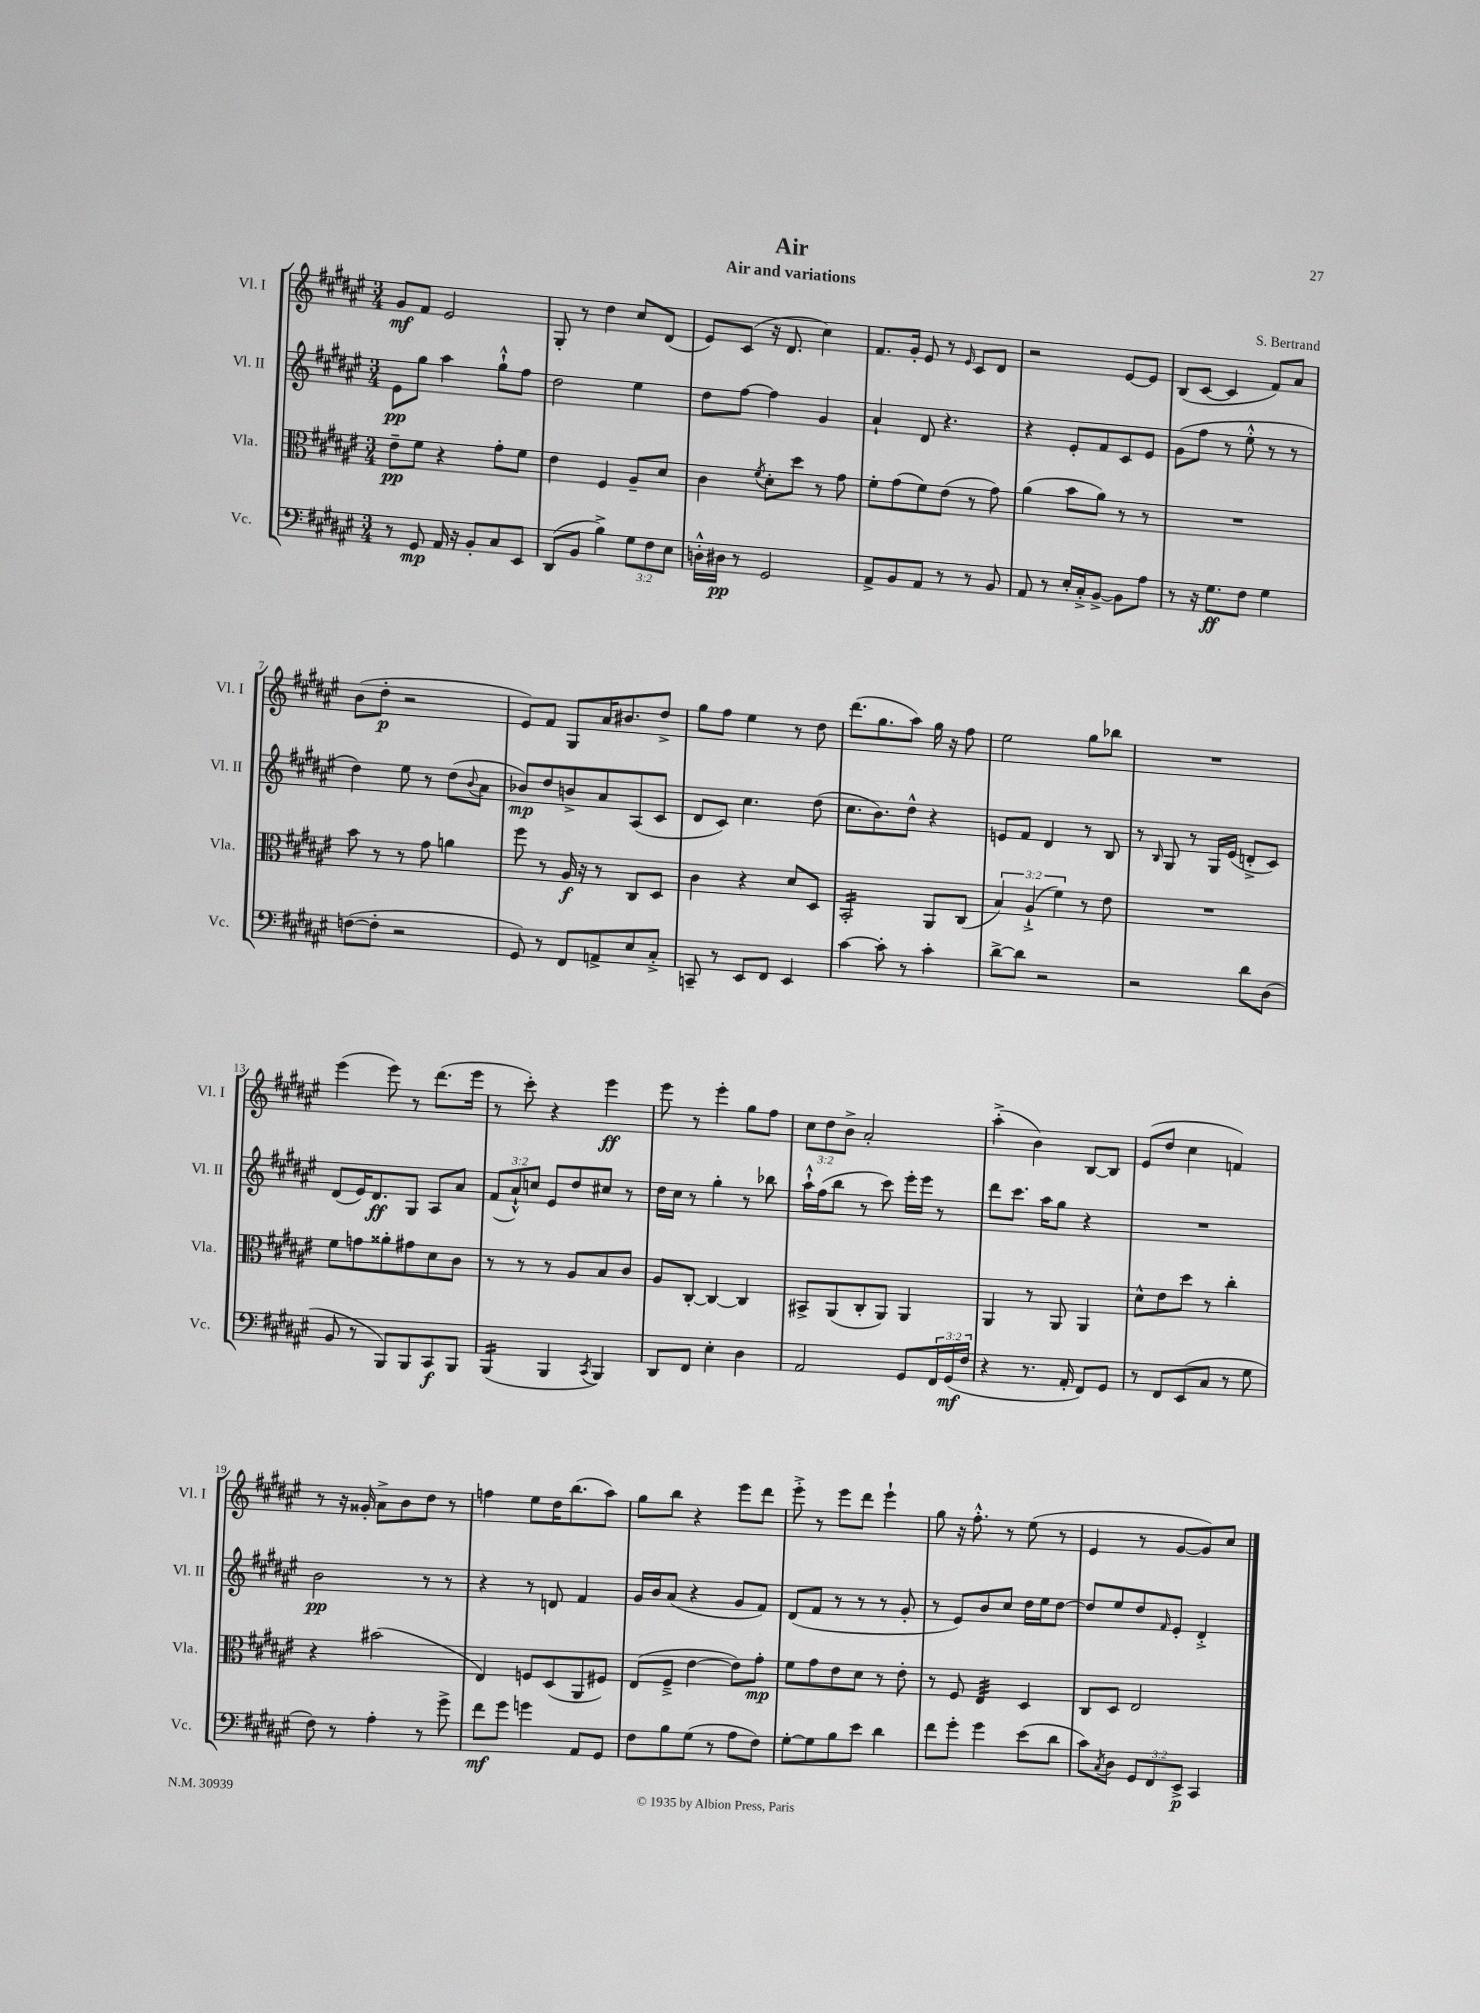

**kern	**kern	**kern	**kern
*staff4	*staff3	*staff2	*staff1
*clefF4	*clefC3	*clefG2	*clefG2
*k[f#c#g#d#a#e#]	*k[f#c#g#d#a#e#]	*k[f#c#g#d#a#e#]	*k[f#c#g#d#a#e#]
*M3/4	*M3/4	*M3/4	*M3/4
8r	8e#~	8e#	8g#
8GG#	8f#	8gg#	8f#
16AA#	4r	4aa#	2e#
16r	.	.	.
8BB'	.	.	.
8C#	8g#'	8gg#`^^	.
8EE#	8f#	8ff#	.
=	=	=	=
(8DD#	4e#	2dd#	8G#'
8BB	.	.	8r
4B^)	4F#	.	4dd#
12G#	8A#~	4ee#	8cc#
12F#	.	.	.
.	8d#	.	(8d#
12E#	.	.	.
=	=	=	=
16D'^^	4c#	8dd#	8e#)
16D#	.	.	.
8r	.	[8ff#	(8c#
.	8qf#	.	.
2GG#	8d#'	4ff#]	16r
.	.	.	8.d#
.	8dd#	.	.
.	8r	4g#	4cc#)
.	8g#	.	.
=	=	=	=
8AA#^	8f#'	4a#`	8.f#
8BB	(8g#	.	.
.	.	.	16g#'
8AA#	8f#)	8d#	8e#
8r	(8e#	4.r	8r
.	.	.	16qqe#
8r	8r	.	8c#
8BB	8g#)	.	8d#
=	=	=	=
8AA#	(4a#	4r	2r
8r	.	.	.
16E#'	8b	8e#'	.
16C#'^	.	.	.
[8BB^	8a#)	8f#	.
8BB]	8r	8c#	[8e#
8A#	8r	8e#	8e#]
=	=	=	=
8r	2.r	(8g#	(8B
16r	.	8ff#	[8c#
8.G#	.	.	.
.	.	8r	4c#]
8F#	.	8ee#'^^	.
4G#	.	8r	8f#)
.	.	8r	8a#
=	=	=	=
([8F	8b	4dd#)	(8b
8F']	8r	.	8dd#'
2r	8r	8ee#	2r
.	8g#	8r	.
.	4a	(8dd#	.
.	.	8qqb	.
.	.	8a#	.
=	=	=	=
8GG#)	8ff#	8b-)	8e#)
8r	8r	8dd#	8f#
8FF#	16A#	8b^	8G#
.	16r	.	.
8AA^	8r	8a#	16a#
.	.	.	8.b#
8E#	8C#	(8A#	.
8C#'^	8D#	8c#	8dd#^
=	=	=	=
8CC~	4c#	8d#	8gg#
8r	.	8c#)	8ff#
8EE#	4r	4.cc#	4ee#
8FF#	.	.	.
4EE#	8d#	.	8r
.	8D#	(8dd#	8dd#
=	=	=	=
[4c#	2BB'	8.cc#	(8.ddd#
.	.	8.b)	8.gg#
8c#']	.	.	.
8r	.	8dd#^^	8aa#)
4c#'	8AA#	4r	16gg#
.	.	.	16r
.	(8C#	.	8ff#
=	=	=	=
[8d#^	6B)	8e	2ee#
8d#]	.	8f#	.
.	(6A#`^	.	.
2r	.	4d#	.
.	6f#)	.	.
.	8r	8r	8gg#
.	8e#	8B	8bb-
=	=	=	=
2r	2.r	8r	2.r
.	.	16qqB	.
.	.	8G#	.
.	.	8r	.
.	.	16G#	.
.	.	(16e#	.
8d#	.	8d'^	.
(8D#	.	8c#)	.
=	=	=	=
8BB	8f#	(8d#	(4eee#
8r	8g	16e#)	.
.	.	8.d#	.
8BBB)	8a##'	.	8eee#)
8BBB	8g#	8G#	8r
8CC#	8d#	8A#	(8.ddd#
8BBB	8c#	8a#	.
.	.	.	16eee#
=	=	=	=
(4BBB	8r	(12f#	8r
.	.	12a#`^^)	.
.	8r	.	8ccc#')
.	.	12cc	.
4BBB	8r	8e#	4r
.	8A#	8dd#	.
8qCC#	.	.	.
4BBB)	8B	8cc#	4eee#
.	8c#	8r	.
=	=	=	=
8DD#	8A#	16dd#	8eee#
.	.	16cc#	.
8FF#	[8C#'	8r	8r
4E#'	4C#_	4gg#'	4eee#'
4D#	4C#]	8r	8gg#
.	.	8bb-	8ff#
=	=	=	=
2AA#	8BB#^	16aa#`^^	12cc#
.	.	(16ff#	.
.	.	.	12dd#
.	(8AA#	8bb	.
.	.	.	12b^
.	8C#'	8r	2a#'
.	8AA#)	8ccc#)	.
8GG#	4AA#	16eee#'	.
.	.	16eee#	.
24FF#	.	8r	.
(24GG#	.	.	.
24F#	.	.	.
=	=	=	=
4r	4AA#	8ddd#	(4aa#'^
.	.	8.ccc#	.
8.r	8r	.	4b)
.	.	16aa#	.
.	8AA#	8gg#	.
16AA#'	.	.	.
8FF#)	4AA#	4r	[8B
8GG#	.	.	8B]
=	=	=	=
8r	8d#^^	2.r	(8e#
8FF#	8e#	.	8dd#
(8EE#	8dd#	.	4cc#
8C#	8r	.	.
8r	4cc#'	.	4f)
8G#	.	.	.
=	=	=	=
8F#)	4r	2b	8r
8r	.	.	16r
.	.	.	16g##'
4A#'	(2b#	.	8a#^
.	.	.	8b
8r	.	8r	8dd#
8g#^	.	8r	8r
=	=	=	=
8f#	4E#)	4r	4ff
8g#	.	.	.
4g	8F	8r	8ee#
.	(8D#	8d	16dd#
.	.	.	(8.bb
8AA#	8AA#	4f#	.
8GG#	8F#)	.	8aa#)
=	=	=	=
8F#	(8E#	16g#	8gg#
.	.	16b	.
8B	8F#~^	(8a#	8bb
(8G#	[4e#	4r	4r
8r	.	.	.
8A#	8e#])	8g#	8eee#
8F#)	8g#'	8f#)	8ddd#
=	=	=	=
[8G#'	8f#	(8d#	8eee#'^
8G#]	8g#	8f#	8r
8B	8e#	8r	8eee#
8e#	8d#	8r	8ddd#
4d#	8r	8r	4eee#`
.	8e#'	8g#'	.
=	=	=	=
8f#	8r	8r	8gg#
8g#'	8F#	8e#)	16r
.	.	.	8.ff#'^^
4g#	4E#	8b	.
.	.	8cc#	8r
(8e#	4D#	16dd#	(8ee#
.	.	16ee#	.
8d#	.	[8dd#	8r
=	=	=	=
8c#)	8C#	8dd#]	4e#
8qC#	.	.	.
8D#	8D#	8ee#	.
12GG#	2E#	8dd#	8r
12FF#	.	.	.
.	.	16qqf#	.
.	.	8e#'	[8g#
12EE#^	.	.	.
4CC#	.	4d#'^	8g#])
.	.	.	8cc#
==	==	==	==
*-	*-	*-	*-
